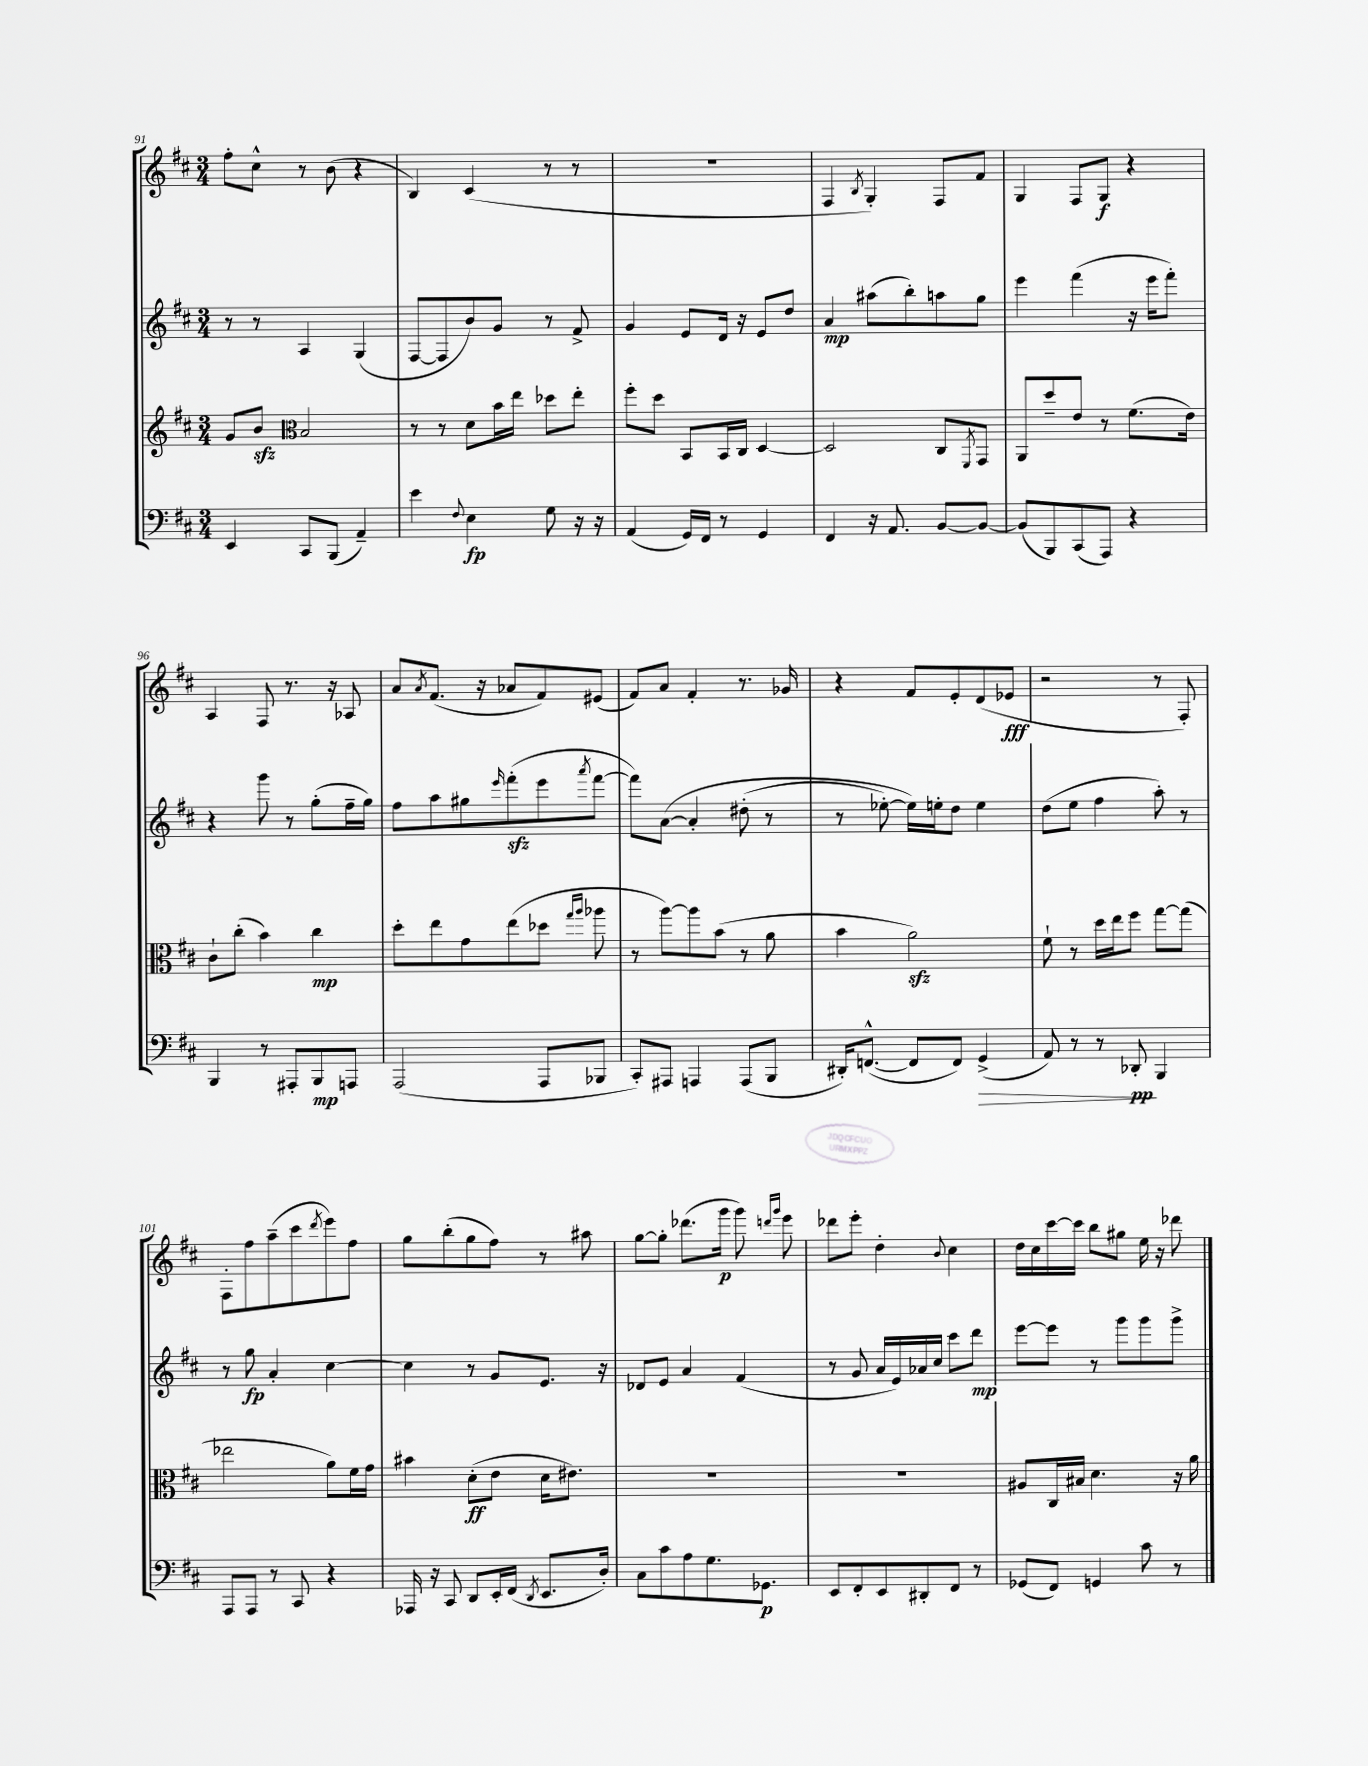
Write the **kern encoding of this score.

**kern	**dynam	**kern	**dynam	**kern	**dynam	**kern	**dynam
*part4	*part4	*part3	*part3	*part2	*part2	*part1	*part1
*staff4	*staff4	*staff3	*staff3	*staff2	*staff2	*staff1	*staff1
*clefF4	*	*clefG2	*	*clefG2	*	*clefG2	*
*k[f#c#]	*	*k[f#c#]	*	*k[f#c#]	*	*k[f#c#]	*
*M3/4	*	*M3/4	*	*M3/4	*	*M3/4	*
=91	=91	=91	=91	=91	=91	=91	=91
4EE/	.	8g/L	.	8r	.	8ff#'\L	.
.	.	8bzz/J	.	8r	.	8cc#^^\J	.
*	*	*clefC3	*	*	*	*	*
8CC#/L	.	2B/	.	4A/	.	8r	.
(8BBB/J	.	.	.	.	.	(8b\	.
4AA~/)	.	.	.	(4G/	.	4r	.
=92	=92	=92	=92	=92	=92	=92	=92
4e\	.	8r	.	[8F#/L	.	4B/)	.
.	.	8r	.	8F#/]	.	.	.
8qqF#/	.	.	.	.	.	.	.
4E\	fp	8d\L	.	8b/)	.	(4c#/	.
.	.	16b\L	.	8g/J	.	.	.
.	.	16ee\JJ	.	.	.	.	.
8G\	.	8dd-X\L	.	8r	.	8r	.
16r	.	8ee'\J	.	8f#^/	.	8r	.
16r	.	.	.	.	.	.	.
=93	=93	=93	=93	=93	=93	=93	=93
(4AA/	.	8ff#'\L	.	4g/	.	2.r	.
.	.	8dd\J	.	.	.	.	.
16GG/LL)	.	8BB/L	.	8e/L	.	.	.
16FF#/JJ	.	.	.	.	.	.	.
8r	.	16BB/L	.	16d/Jk	.	.	.
.	.	16C#/JJ	.	16r	.	.	.
4GG/	.	[4D/	.	8e/L	.	.	.
.	.	.	.	8dd/J	.	.	.
=94	=94	=94	=94	=94	=94	=94	=94
4FF#/	.	2D/]	.	4a/	mp	4F#/	.
.	.	.	.	.	.	8qB/	.
16r	.	.	.	(8aa#X\L	.	4G'/)	.
8.AA/	.	.	.	.	.	.	.
.	.	.	.	8bb'\)	.	.	.
[8BB/L	.	8C#/L	.	8aan\	.	8F#/L	.
.	.	8qFF#/	.	.	.	.	.
8BB/J_	.	8GG/J	.	8gg\J	.	8f#/J	.
=95	=95	=95	=95	=95	=95	=95	=95
(8BB/L]	.	8AA/L	.	4eee\	.	4G/	.
8BBB/)	.	8dd~/	.	.	.	.	.
(8CC#/	.	8e/J	.	(4fff#\	.	8F#/L	.
8AAA/J)	.	8r	.	.	.	8G/J	f
4r	.	(8.f#\L	.	16r	.	4r	.
.	.	.	.	16eee\KL	.	.	.
.	.	.	.	8fff#'\J)	.	.	.
.	.	16e\Jk)	.	.	.	.	.
!!LO:LB:g=z
=96	=96	=96	=96	=96	=96	=96	=96
4BBB/	.	8c#`\L	.	4r	.	4A/	.
.	.	(8cc#'\J	.	.	.	.	.
8r	.	4b\)	.	8ggg\	.	8F#/	.
8AAA#X'/L	.	.	.	8r	.	8.r	.
8BBB/	mp	4cc#\	mp	(8gg'\L	.	.	.
.	.	.	.	.	.	16r	.
8AAAn/J	.	.	.	16ff#~\L	.	8A-X/	.
.	.	.	.	16gg\JJ)	.	.	.
=97	=97	=97	=97	=97	=97	=97	=97
(2AAA/	.	8dd'\L	.	8ff#\L	.	8a/L	.
.	.	.	.	.	.	8qa/	.
.	.	8ee\	.	8aa\	.	(8.f#/J	.
.	.	8g\	.	8gg#X\	.	.	.
.	.	.	.	.	.	16r	.
.	.	.	.	16qqeee/	.	.	.
.	.	(8ee\	.	(8fff#zz'\	.	8a-X/L	.
8AAA/L	.	8dd-X\J	.	8eee\	.	8f#/)	.
.	.	16qqgg/LL	.	.	.	.	.
.	.	16qqaa/JJ	.	8qaaa/	.	.	.
8BBB-X/J	.	8aa-X\	.	[8fff#\J	.	(8e#X/J	.
=98	=98	=98	=98	=98	=98	=98	=98
8CC#'/L)	.	8r	.	8fff#\L])	.	8f#/L)	.
8AAA#X/J	.	[8aa\L)	.	([8a\J	.	8a/J	.
4AAAn/	.	8aa\]	.	4a'/]	.	4f#'/	.
.	.	(8b\J	.	.	.	.	.
(8AAA/L	.	8r	.	(8dd#X'\	.	8.r	.
8BBB/J	.	8a\	.	8r	.	.	.
.	.	.	.	.	.	16g-X/	.
=99	=99	=99	=99	=99	=99	=99	=99
16DD#X'/KL)	.	4b\	.	8r	.	4r	.
([8.FFn^^/J	.	.	.	.	.	.	.
.	.	.	.	[8ee-X'\)	.	.	.
8FF/L]	.	2azz\)	.	16ee-\LL])	.	8f#/L	.
.	.	.	.	16een'\J	.	.	.
8FF/J)	.	.	.	8dd\J	.	8e'/	.
!	!LO:HP:b	!	!	!	!	!	!
(4GG^/	>	.	.	4ee\	.	(8d/	.
.	.	.	.	.	.	8e-X/J	fff
=100	=100	=100	=100	=100	=100	=100	=100
8AA/)	.	8f#`\	.	(8dd\L	.	2r	.
8r	.	8r	.	8ee\J	.	.	.
8r	.	16dd\LL	.	4ff#\	.	.	.
.	.	16ee\J	.	.	.	.	.
8DD-X'/	pp	8ff#\J	.	.	.	.	.
4BBB/	]	[8gg\L	.	8aa'\)	.	8r	.
.	.	(8gg\J]	.	8r	.	8F#'/)	.
!!LO:LB:g=z
=101	=101	=101	=101	=101	=101	=101	=101
8AAA/L	.	2ee-X\	.	8r	.	8F#'\L	.
8AAA/J	.	.	.	8gg\	fp	8ff#\	.
8r	.	.	.	4a'/	.	(8aa~\	.
8CC#/	.	.	.	.	.	8ccc#\	.
.	.	.	.	.	.	8qddd/	.
4r	.	8a\L)	.	[4cc#\	.	8eee\)	.
.	.	16f#\L	.	.	.	8ff#\J	.
.	.	16g\JJ	.	.	.	.	.
=102	=102	=102	=102	=102	=102	=102	=102
16AAA-X/	.	4b#X\	.	4cc#\]	.	8gg\L	.
16r	.	.	.	.	.	.	.
8CC#/	.	.	.	.	.	(8bb'\	.
8DD/L	.	(8d'\L	ff	8r	.	8gg\	.
16EE'/L	.	8e\J	.	8g/L	.	8ff#\J)	.
(16FF#/JJ	.	.	.	.	.	.	.
8qDD/	.	.	.	.	.	.	.
8.EE/L	.	16d\KL	.	8.e/J	.	8r	.
.	.	8.e#X\J)	.	.	.	.	.
.	.	.	.	.	.	8aa#X\	.
16D'/Jk)	.	.	.	16r	.	.	.
=103	=103	=103	=103	=103	=103	=103	=103
8C#\L	.	2.r	.	8d-X/L	.	[8gg\L	.
8c#\	.	.	.	8e/J	.	8gg'\J]	.
8A\	.	.	.	4a/	.	(8.ddd-X\L	.
8.G\	.	.	.	.	.	.	.
.	.	.	.	.	.	16ggg\Jk	p
.	.	.	.	(4f#/	.	8ggg\)	.
8.GG-X\J	p	.	.	.	.	.	.
.	.	.	.	.	.	16qqdddn/LL	.
.	.	.	.	.	.	16qqggg/JJ	.
.	.	.	.	.	.	8eee\	.
=104	=104	=104	=104	=104	=104	=104	=104
8EE/L	.	2.r	.	8r	.	8ddd-X\L	.
8FF#'/	.	.	.	8g/	.	8eee'\J	.
8EE/	.	.	.	16a/LL	.	4dd'\	.
.	.	.	.	16e/)	.	.	.
8DD#X'/	.	.	.	16a-X/	.	.	.
.	.	.	.	16cc#/JJ	.	.	.
.	.	.	.	.	.	8qqb/	.
8FF#/J	.	.	.	8ccc#\L	.	4cc#\	.
8r	.	.	.	8ddd\J	mp	.	.
=105	=105	=105	=105	=105	=105	=105	=105
(8GG-X/L	.	8A#X/L	.	[8eee\L	.	16dd\LL	.
.	.	.	.	.	.	16cc#\	.
8FF#/J)	.	16C#/L	.	8eee\J]	.	[16ccc#\	.
.	.	16B#X/JJ	.	.	.	16ccc#\JJ]	.
4GGn/	.	4.d\	.	8r	.	8bb\L	.
.	.	.	.	8ggg\L	.	8gg#X\J	.
8c#\	.	.	.	8ggg\	.	16ee\	.
.	.	.	.	.	.	16r	.
8r	.	16r	.	8ggg^\J	.	8ddd-X\	.
.	.	16a\	.	.	.	.	.
==	==	==	==	==	==	==	==
*-	*-	*-	*-	*-	*-	*-	*-
